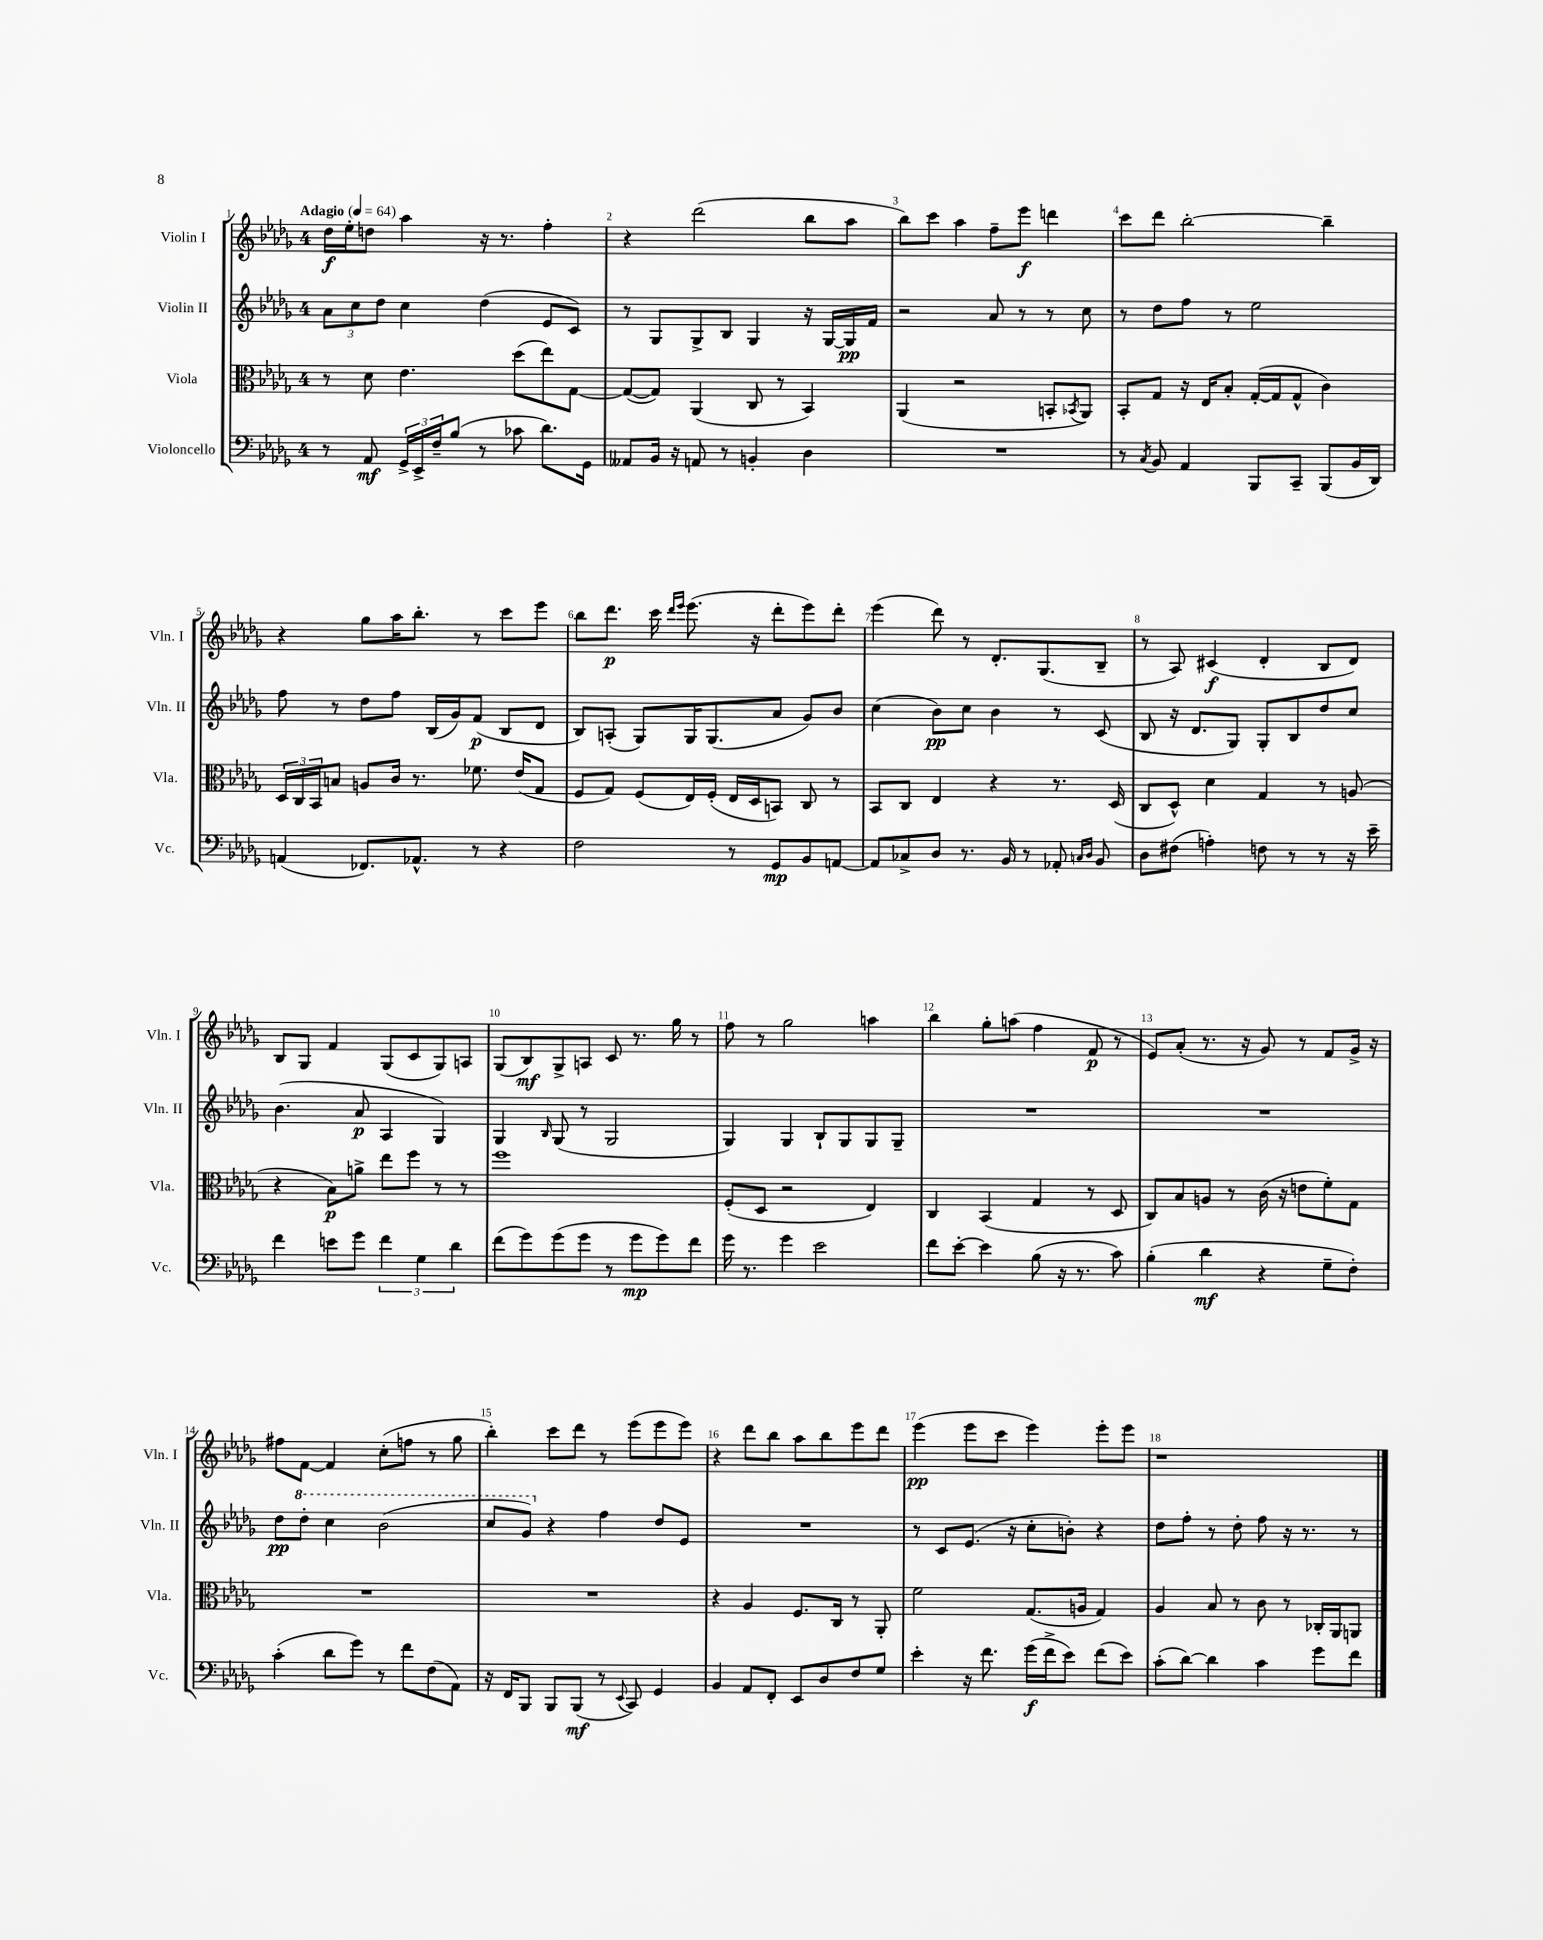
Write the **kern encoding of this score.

**kern	**kern	**kern	**kern
*staff4	*staff3	*staff2	*staff1
*clefF4	*clefC3	*clefG2	*clefG2
*k[b-e-a-d-g-]	*k[b-e-a-d-g-]	*k[b-e-a-d-g-]	*k[b-e-a-d-g-]
*M4/4	*M4/4	*M4/4	*M4/4
*MM64	*MM64	*MM64	*MM64
8r	8r	12a-	16dd-
.	.	.	16ee-'
.	.	12cc	.
8AA-	8d-	.	8dd
.	.	12dd-	.
24GG-^	4.e-	4cc	4aa-
24EE-^	.	.	.
24F~	.	.	.
(8B-	.	.	.
8r	.	(4dd-	16r
.	.	.	8.r
8c-	(8dd-	.	.
8.d-)	8ee-)	8e-	4ff'
.	[8G-	8c)	.
16GG-	.	.	.
=	=	=	=
8AA--	(8G-_	8r	4r
16BB-	8G-])	8G-	.
16r	.	.	.
8AA	(4AA-	8G-^	(2ddd-
8r	.	8B-	.
4BB'	8C	4G-	.
.	8r	.	.
4D-	4BB-)	16r	8bb-
.	.	[16G-	.
.	.	16G-]	8aa-
.	.	16f	.
=	=	=	=
1r	(4AA-	2r	8bb-)
.	.	.	8ccc
.	2r	.	4aa-
.	.	8a-	8ff~
.	.	8r	8eee-
.	8BB'	8r	4ddd
.	8qBB-	.	.
.	8AA-)	8cc	.
=	=	=	=
8r	8BB-'	8r	8ccc
8qC	.	.	.
8BB-	8G-	8dd-	8ddd-
4AA-	16r	8ff	[2bb-'
.	16E-	.	.
.	8B-'	8r	.
8BBB-	([16G-'	2ee-	.
.	16G-]	.	.
8CC~	8G-^^	.	.
(8BBB-	4c)	.	4bb-~]
16BB-	.	.	.
16DD-)	.	.	.
=	=	=	=
(4AA	24D-	8ff	4r
.	24C	.	.
.	24BB-	.	.
.	8B	8r	.
8.FF-)	8A	8dd-	8gg-
.	16c	8ff	16aa-
8.AA-^^	8.r	.	8.bb-'
.	.	(16B-	.
.	.	16g-)	.
8r	8.f-	(8f	8r
4r	.	8B-	8ccc
.	(16e-	.	.
.	8G-	8d-	8eee-
=	=	=	=
2F	8F	8B-)	8bb-
.	8G-)	(8A'	8.ddd-
.	(8F	8G-)	.
.	.	.	16ccc
.	.	.	16qqddd-
.	.	.	16qqeee-
.	16E-)	16G-	(8.eee-
.	(16F'	(8.G-	.
8r	16E-	.	.
.	16D-	.	16r
8GG-	8BB)	8a-	8ddd-'
8BB-	8C	8g-)	8eee-)
[8AA	8r	8b-	8ddd-'
=	=	=	=
8AA]	8BB-	(4cc	(4eee-
8C-^	8C	.	.
8D-	4E-	8b-)	8ddd-)
8.r	.	8cc	8r
.	4r	4b-	8.d-'
16BB-	.	.	.
8r	.	.	.
.	.	.	(8.G-
8AA-'	8.r	8r	.
16qqC	.	.	.
16qqD-	.	.	.
8BB-	.	(8c	8B-~
.	(16D-	.	.
=	=	=	=
8D-	8C	8B-	8r
(8F#	8D-^^)	16r	8A-)
.	.	8.d-	.
4A')	4d-	.	(4c#
.	.	8G-)	.
8F	4G-	8G-'	4d-'
8r	.	8B-	.
8r	8r	8dd-	8B-
16r	(8A	8cc	8d-)
16e-~	.	.	.
=	=	=	=
4f	4r	(4.b-	8B-
.	.	.	8G-
8e	8B-)	.	4f
8g-	8a^	8a-	.
6f	8ee-	4A-	(8G-
.	8ff	.	8c
6G-	.	.	.
.	8r	4G-)	8G-)
6d-	.	.	.
.	8r	.	8A
=	=	=	=
(8f	1ff	4G-	(8G-
8g-)	.	.	8B-)
.	.	16qqB-	.
(8g-	.	(8G-	8G-^
8g-	.	8r	8A
8r	.	2G-	8c
8g-	.	.	8.r
8g-)	.	.	.
.	.	.	16gg-
8f	.	.	8r
=	=	=	=
16g-	(8F'	4G-)	8ff
8.r	.	.	.
.	8D-	.	8r
4g-	2r	4G-	2gg-
2e-	.	8B-`	.
.	.	8G-	.
.	4E-)	8G-	4aa
.	.	8G-~	.
=	=	=	=
8f	4C	1r	4bb-
[8e-'	.	.	.
4e-]	(4BB-	.	8gg-'
.	.	.	(8aa
(8B-	4G-	.	4ff
16r	.	.	.
8.r	.	.	.
.	8r	.	8f
8c)	8D-	.	8r
=	=	=	=
(4B-'	8C)	1r	8e-)
.	8B-	.	(8a-'
4d-	8A	.	8.r
.	8r	.	.
.	.	.	16r
4r	(16c	.	8g-)
.	16r	.	.
.	8e	.	8r
8G-~	8f')	.	8f
8F')	8G-	.	16g-^
.	.	.	16r
=	=	=	=
(4c'	1r	8dd-	8ff#
.	.	8ddd-'	[8f
8d-	.	4ccc	4f]
8g-)	.	.	.
8r	.	(2bb-	(8cc'
8f	.	.	8ff
(8F	.	.	8r
8AA-)	.	.	8gg-
=	=	=	=
16r	1r	8ccc	4bb-')
16FF	.	.	.
8BBB-	.	8gg-)	.
8BBB-	.	4r	8ccc
(8BBB-	.	.	8ddd-
8r	.	4ff	8r
8qqEE-	.	.	.
8CC)	.	.	(8eee-
4GG-	.	8dd-	8eee-
.	.	8e-	8eee-)
=	=	=	=
4BB-	4r	1r	4r
8AA-	4A-	.	8ddd-
8FF'	.	.	8bb-
8EE-	8.F	.	8aa-
8D-	.	.	8bb-
.	16C	.	.
8F	8r	.	8eee-
8G-	8AA-'	.	8ddd-
=	=	=	=
4e-'	2f	8r	(4eee-
.	.	8c	.
16r	.	(8.e-	8eee-
8.f	.	.	.
.	.	.	8ccc
.	.	16r	.
(16g-	(8.G-	8cc'	4eee-)
16f^	.	.	.
8e-)	.	8b')	.
.	16A	.	.
(8f	4G-)	4r	8eee-'
8e-)	.	.	8eee-
=	=	=	=
(8c'	4A-	8dd-	1r
[8d-)	.	8ff'	.
4d-]	8B-	8r	.
.	8r	8dd-'	.
4c	8c	8ff	.
.	8r	16r	.
.	.	8.r	.
8g-	16C-'	.	.
.	16AA-	.	.
8f	8AA	8r	.
==	==	==	==
*-	*-	*-	*-
